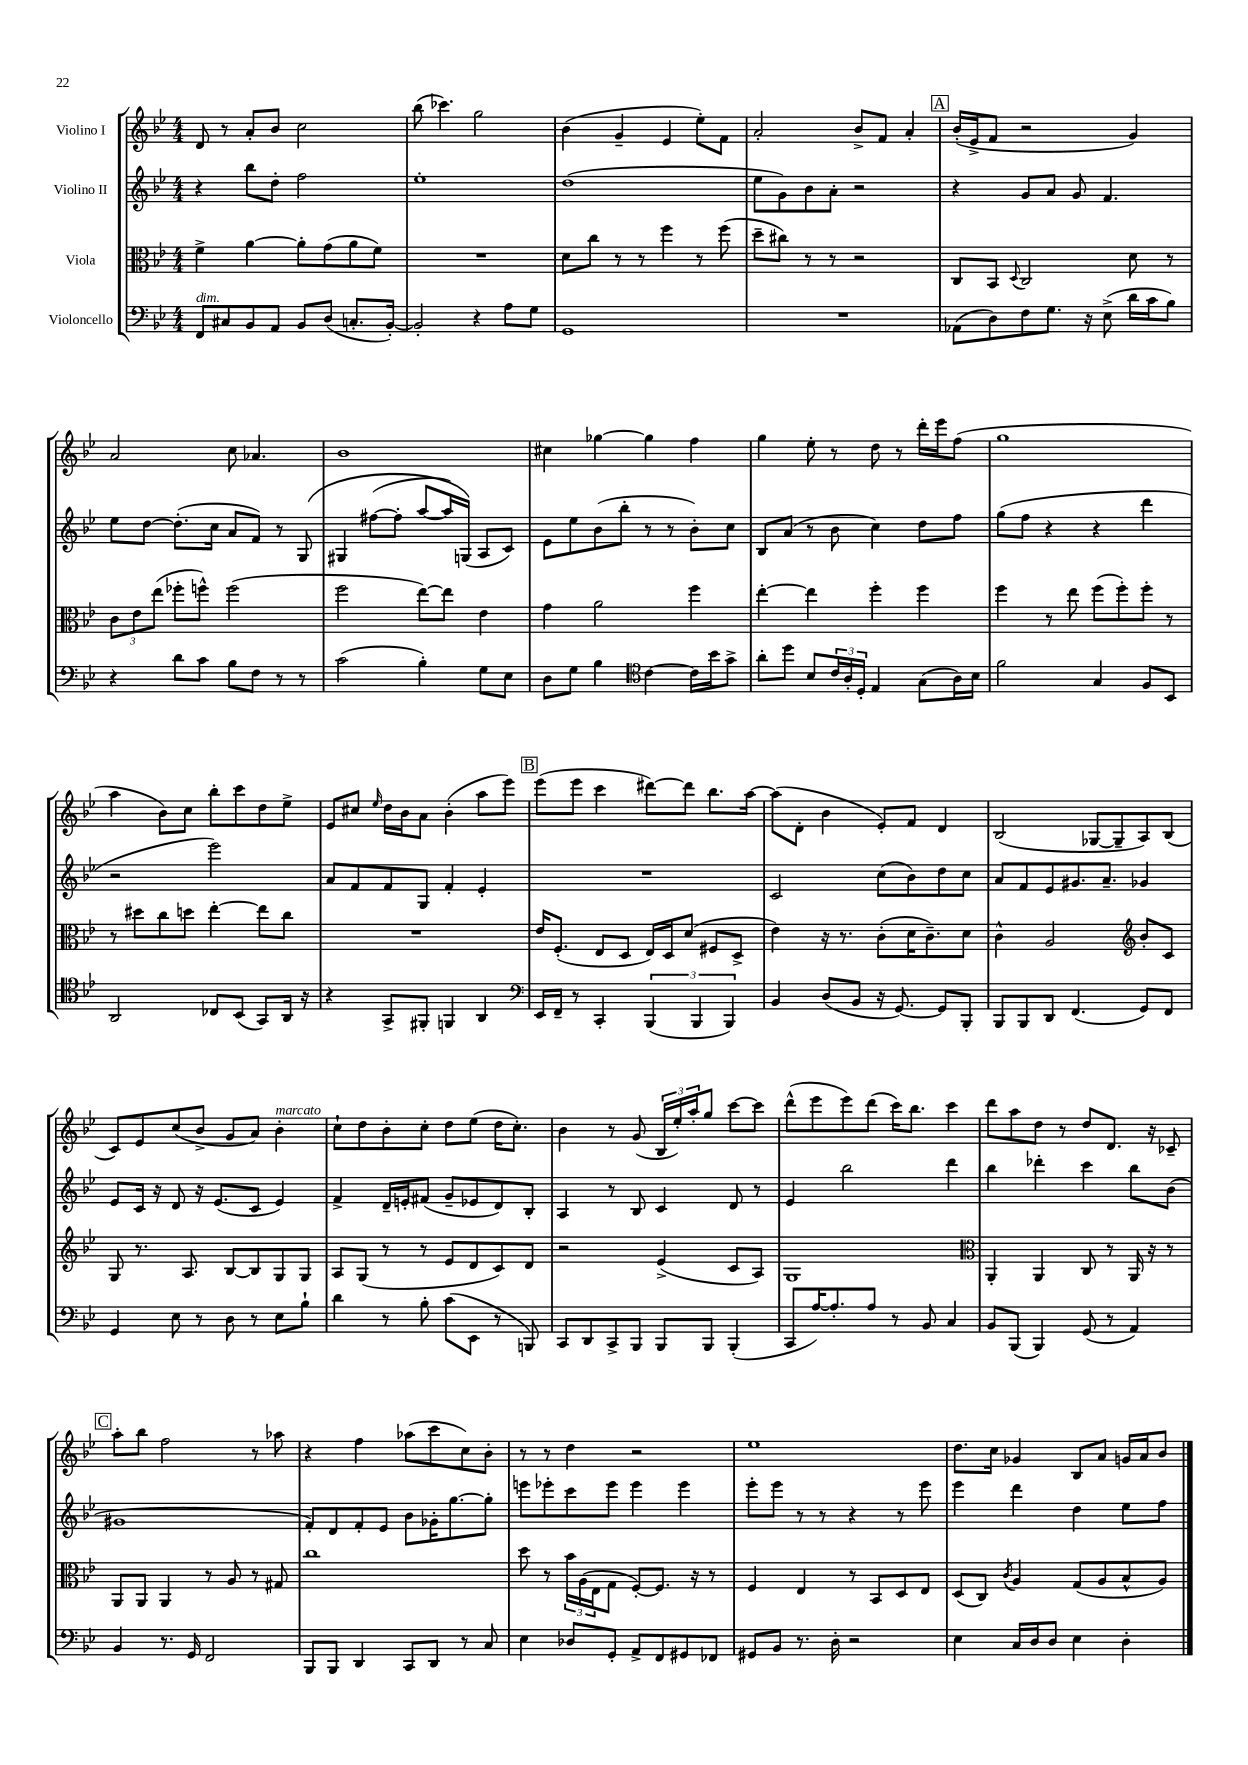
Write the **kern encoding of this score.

**kern	**kern	**kern	**kern
*staff4	*staff3	*staff2	*staff1
*clefF4	*clefC3	*clefG2	*clefG2
*k[b-e-]	*k[b-e-]	*k[b-e-]	*k[b-e-]
*M4/4	*M4/4	*M4/4	*M4/4
8FF	4f^	4r	8d
8C#	.	.	8r
8BB-	[4a	8bb-	8a'
8AA	.	8dd'	8b-
8BB-	8a']	2ff	2cc
(8D	(8g	.	.
8.C'	8a	.	.
.	8f)	.	.
[16BB-')	.	.	.
=	=	=	=
2BB-']	1r	1ee-'	(8bb-
.	.	.	4.ccc-)
4r	.	.	2gg
8A	.	.	.
8G	.	.	.
=	=	=	=
1GG	8d	(1dd	(4b-
.	8cc	.	.
.	8r	.	4g~
.	8r	.	.
.	4ff	.	4e-
.	8r	.	8ee-')
.	(8ff	.	8f
=	=	=	=
1r	8dd~	8ee-	2a'
.	8cc#)	8g)	.
.	8r	8b-	.
.	8r	8a'	.
.	2r	2r	8b-^
.	.	.	8f
.	.	.	4a'
=	=	=	=
(8AA-	8C	4r	(16b-'
.	.	.	16e-^
8D)	8BB-	.	8f
.	8qqD	.	.
8F	2C	8g	2r
8.G	.	8a	.
.	.	8g	.
16r	.	.	.
(8E-^	.	4.f	.
16d	8d	.	4g)
16c	.	.	.
8B-)	8r	.	.
=	=	=	=
4r	12c	8ee-	2a
.	12e-	.	.
.	.	[8dd	.
.	(12ee-	.	.
8d	8ff-'	(8.dd']	.
8c	8ff^^)	.	.
.	.	16cc	.
8B-	(2ff	8a	8cc
8F	.	8f)	4.a-
8r	.	8r	.
8r	.	&(8G	.
=	=	=	=
(2c	2ff	4G#	1b-
.	.	([8ff#	.
.	.	8ff#']	.
4B-')	[8ee-)	[8aa	.
.	8ee-]	16aa])	.
.	.	(16G&)	.
8G	4e-	8A	.
8E-	.	8c)	.
=	=	=	=
8D	4g	8e-	4cc#
8G	.	8ee-	.
4B-	2a	(8b-	[4gg-
.	.	8bb-'	.
*clefC4	*	*	*
[4c	.	8r	4gg-]
.	.	8r	.
16c]	4ff	8b-')	4ff
16b-	.	.	.
8g^	.	8cc	.
=	=	=	=
8a'	[4ee-'	8B-	4gg
8dd	.	(8a	.
8B-	4ee-]	8r	8ee-'
24c	.	8b-	8r
24A'	.	.	.
24D'	.	.	.
4E-	4ff'	4cc)	8dd
.	.	.	8r
(8G	4ff	8dd	16ddd'
.	.	.	16eee-
16A)	.	8ff	(8ff
16B-	.	.	.
=	=	=	=
2f	4ff	(8gg	1gg
.	.	8ff	.
.	8r	4r	.
.	8ee-	.	.
4G	(8ff	4r	.
.	8ff')	.	.
8F	8ff'	4ddd	.
8BB-	8r	.	.
=	=	=	=
2AA	8r	2r	4aa
.	8dd#	.	.
.	8cc	.	8b-)
.	8dd	.	8cc
8C-	[4ee-'	2eee-)	8bb-'
(8BB-	.	.	8ccc
8GG)	8ee-]	.	8dd
16AA	8cc	.	8ee-^
16r	.	.	.
=	=	=	=
4r	1r	8a	8e-
.	.	8f	8cc#
.	.	.	16qqee-
8GG^	.	8f	16dd
.	.	.	16b-
8FF#'	.	8G	8a
4FF	.	4f'	(4b-'
4AA	.	4e-'	8aa
.	.	.	8eee-)
=	=	=	=
*clefF4	*	*	*
16EE-	16e-	1r	(8eee-
16FF~	(8.F'	.	.
8r	.	.	8eee-
4CC'	8E-	.	4ccc
.	8D	.	.
(6BBB-	16E-)	.	[8ddd#)
.	16D	.	.
.	(8d	.	8ddd#]
6BBB-	.	.	.
.	8F#	.	8.bb-
6BBB-)	.	.	.
.	8D^	.	.
.	.	.	[16aa
=	=	=	=
4BB-	4e-)	2c	(8aa]
.	.	.	8d'
(8D	16r	.	4b-
.	8.r	.	.
8BB-	.	.	.
16r	(8c'	(8cc	8e-')
[8.GG)	.	.	.
.	16d	8b-)	8f
.	8.c~)	.	.
8GG]	.	8dd	4d
8BBB-'	8d	8cc	.
=	=	=	=
8BBB-	4c^^	8a	(2B-
8BBB-	.	8f	.
8DD	2A	8e-	.
(4.FF	.	8.g#	.
.	.	.	[8G-
.	.	8.a~	.
.	.	.	8G-~]
*	*clefG2	*	*
8GG)	8b-'	4g-	8A)
8FF	8c	.	(8B-
=	=	=	=
4GG	8G	8e-	8c)
.	8.r	16c	8e-
.	.	16r	.
8E-	.	8d	(8cc
.	8.A	.	.
8r	.	16r	8b-^
.	.	(8.e-	.
8D	[8B-	.	8g
8r	8B-]	8c	8a)
8E-	8G	4e-)	4b-'
8B-`	8G	.	.
=	=	=	=
4d	8A	4f^	8cc`
.	(8G	.	8dd
8r	8r	16d~	8b-'
.	.	16e'	.
8B-'	8r	(8f#	8cc'
(8c	8e-	8g~	8dd
8EE-	8d	8e-	(8ee-
8r	8c)	8d)	16dd
.	.	.	8.cc')
8BBB)	8d	8B-'	.
=	=	=	=
8CC	2r	4A	4b-
8DD	.	.	.
8CC^	.	8r	8r
8BBB-	.	8B-	(8g
8BBB-	(4e-^	4c	24B-
.	.	.	24ee-')
.	.	.	24aa'
8BBB-	.	.	8gg
(4BBB-'	8c	8d	[8ccc
.	8A)	8r	8ccc]
=	=	=	=
8CC	1G	4e-	(8ddd^^
[16A)	.	.	8eee-
8.A']	.	.	.
.	.	2bb-	8eee-)
8A	.	.	(8ddd
8r	.	.	16ccc)
.	.	.	8.bb-
8BB-	.	.	.
4C	.	4ddd	4ccc
=	=	=	=
*	*clefC3	*	*
8BB-	4AA'	4bb-	8ddd
(8BBB-	.	.	8aa
4BBB-)	4AA	4ddd-'	8dd
.	.	.	8r
(8GG	8C	4ccc	8dd
8r	8r	.	8.d
4AA)	16AA	8bb-	.
.	16r	.	16r
.	8r	(8b-	8c-~
=	=	=	=
4BB-	8AA	1g#	8aa'
.	8AA	.	8bb-
8.r	4AA	.	2ff
16GG	.	.	.
2FF	8r	.	.
.	8A	.	.
.	8r	.	8r
.	8G#	.	8aa-
=	=	=	=
8BBB-	1cc	8f')	4r
8BBB-	.	8d	.
4DD	.	8f'	4ff
.	.	8e-	.
8CC	.	8b-	(8aa-
8DD	.	16g-'	8ccc
.	.	[8.gg	.
8r	.	.	8cc)
8C	.	8gg']	8b-'
=	=	=	=
4E-	8dd	8eee	8r
.	8r	8eee-'	8r
8D-	24b-	8ccc	4dd
.	(24A	.	.
.	24E-	.	.
8GG'	8G	8eee-	.
8AA^	[8F')	4eee-	2r
8FF	8.F]	.	.
8GG#	.	4eee-	.
.	16r	.	.
8FF-	8r	.	.
=	=	=	=
8GG#	4F	8eee-'	1ee-
8BB-	.	8eee-	.
8.r	4E-	8r	.
.	.	8r	.
16D'	.	.	.
2r	8r	4r	.
.	8BB-	.	.
.	8D	8r	.
.	8E-	8eee-	.
=	=	=	=
4E-	(8D	4eee-	8.dd
.	8C)	.	.
.	.	.	16cc
.	8qc	.	.
16C	4A	4ddd	4g-
16D	.	.	.
8D	.	.	.
4E-	(8G	4dd	8B-
.	8A	.	8a
4D'	8B-^^	8ee-	16g
.	.	.	16a
.	8A)	8ff	8b-
==	==	==	==
*-	*-	*-	*-
